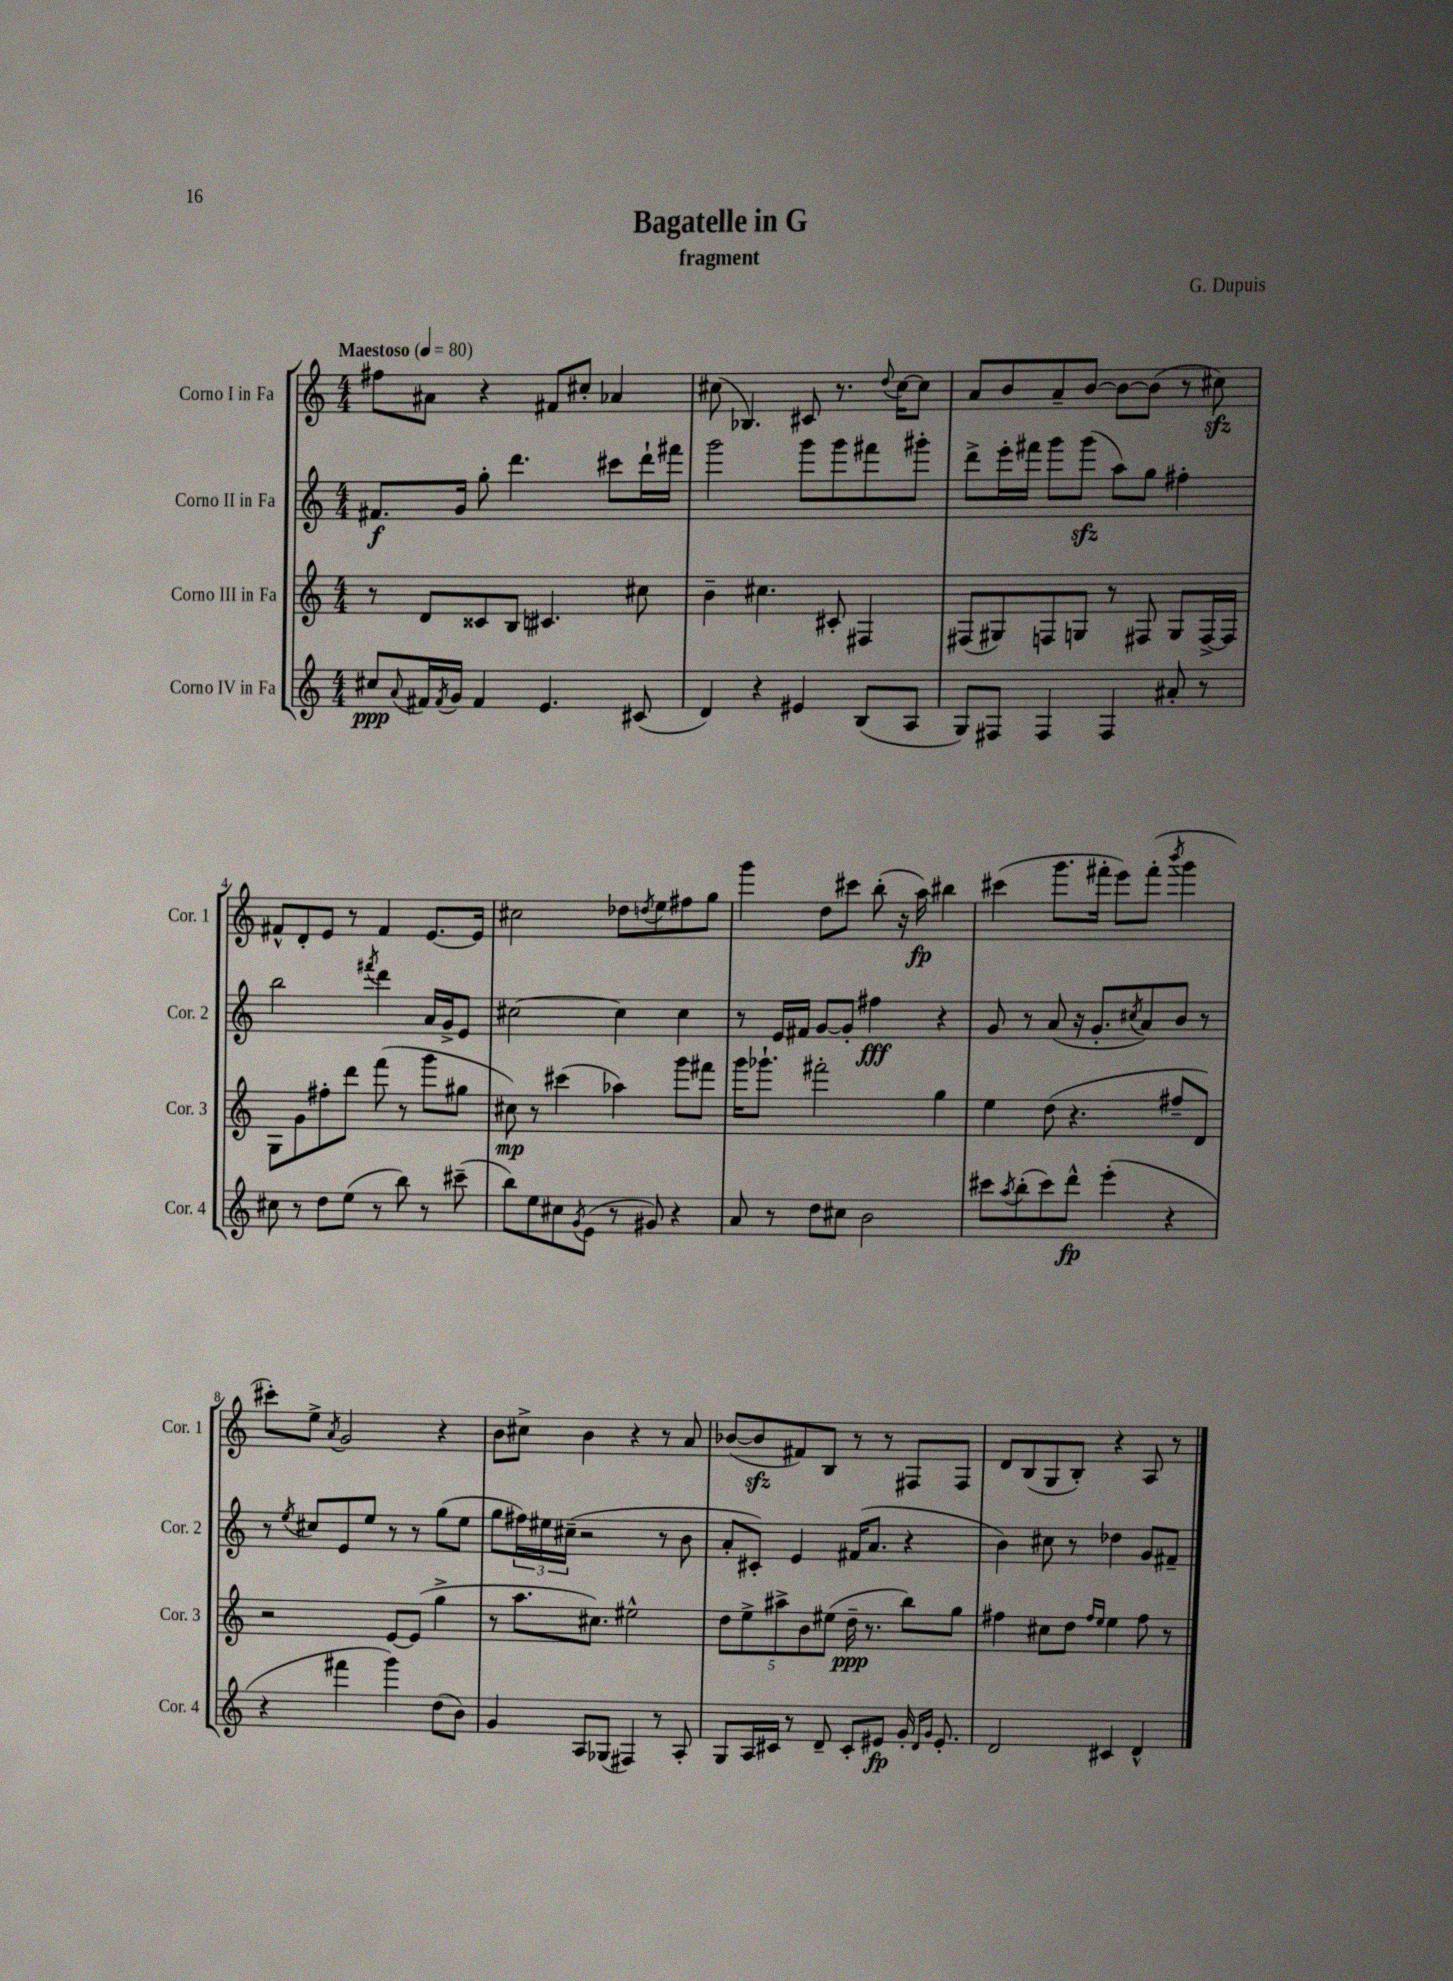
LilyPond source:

\header { title = "Bagatelle in G" composer = "G. Dupuis" subtitle = "fragment" }
<<
\new StaffGroup <<
\new Staff = "s0" \with { instrumentName = "Corno I in Fa" shortInstrumentName = "Cor. 1" } {
    \clef treble \key c \major \numericTimeSignature \time 4/4 \tempo "Maestoso" 4 = 80
    fis''8 ais'8 r4 fis'8 cis''8-. aes'4 |
    cis''8( bes4.) cis'8 r8. \appoggiatura { d''8 } cis''16~ cis''8 |
    a'8 b'8 a'8-- b'8~ b'8~ b'8( r8 cis''8\sfz) |
    fis'8-^ d'8-. e'8 r8 fis'4 e'8.~ e'16 |
    cis''2 des''8 \acciaccatura { d''8 } e''8 fis''8 g''8 |
    g'''4 d''8 cis'''8 b''8-.( r16 a''16\fp) bis''4 |
    cis'''4( g'''8. fis'''16-. e'''8) fis'''8-.( \acciaccatura { b'''8 } g'''4 |
    cis'''8-.) e''8-> \acciaccatura { a'8 } g'2 r4 |
    b'8 cis''8-> b'4 r4 r8 a'8 |
    bes'8~( bes'8\sfz fis'8) b8 r8 r8 fis8 fis8 |
    d'8 b8( g8 b8-.) r4 a8 r8 \bar "|." |
}
\new Staff = "s1" \with { instrumentName = "Corno II in Fa" shortInstrumentName = "Cor. 2" } {
    \clef treble \key c \major \numericTimeSignature \time 4/4
    fis'8.\f g'16 g''8-. d'''4. cis'''8 d'''16-! fis'''16 |
    g'''2 g'''8 g'''8 fis'''8 gis'''8-. |
    d'''8-> e'''16-. fis'''16 g'''8 g'''8\sfz( a''8) g''8 fis''4-. |
    b''2 \acciaccatura { fis'''8 } d'''4 a'16 g'16-> e'8 |
    cis''2~ cis''4 cis''4 |
    r8 e'16 fis'16 g'8~ g'8-. fis''4\fff r4 |
    g'8 r8 a'8( r16 g'8.-. \acciaccatura { cis''8 } a'8) b'8 r8 |
    r8 \acciaccatura { e''8 } cis''8 e'8 e''8 r8 r8 g''8( e''8 |
    g''8 \tuplet 3/2 { fis''16) eis''16 cis''16--( } r2 r8 b'8 |
    a'8-. cis'8-.) e'4 fis'16( a'8. r4 |
    b'4) cis''8 r8 des''4 g'8 fis'8-- \bar "|." |
}
\new Staff = "s2" \with { instrumentName = "Corno III in Fa" shortInstrumentName = "Cor. 3" } {
    \clef treble \key c \major \numericTimeSignature \time 4/4
    r8 d'8 cisis'8 b8 cis'4. cis''8 |
    b'4-- cis''4. cis'8-. fis4 |
    fis8( gis8) f8 g8 r8 fis8 g8 fis16~-> fis16 |
    g8 g'8 fis''8-. d'''8 f'''8( r8 g'''8 gis''8 |
    cis''8\mp) r8 cis'''4( aes''4) g'''8 fis'''8 |
    g'''16 ges'''8.-! fis'''2-. g''4 |
    e''4 d''8( r4. fis''8-- d'8) |
    r2 e'8~ e'8( g''4-> |
    r8 a''8. cis''8.) eis''2-^ |
    \tuplet 5/4 { d''8 e''8-> ais''8-> b'8 eis''8( } d''16--\ppp r8. b''8) g''8 |
    fis''4 cis''8 d''8 \grace { fis''16 e''16 } e''4 fis''8 r8 \bar "|." |
}
\new Staff = "s3" \with { instrumentName = "Corno IV in Fa" shortInstrumentName = "Cor. 4" } {
    \clef treble \key c \major \numericTimeSignature \time 4/4
    cis''8\ppp \appoggiatura { a'8 } fis'16 \acciaccatura { fis'8 } g'16 fis'4 e'4. cis'8( |
    d'4) r4 eis'4 b8( a8 |
    g8) fis8 fis4 fis4 ais'8-. r8 |
    cis''8 r8 d''8 e''8( r8 b''8) r8 cis'''8--( |
    b''8) e''8 cis''8 \acciaccatura { g'8 } e'8( r8 gis'8) r4 |
    a'8 r8 d''8 cis''8 b'2 |
    cis'''8 \acciaccatura { a''8 } b''8-.( cis'''8) d'''8-^\fp e'''4-.( r4 |
    r4 fis'''4 g'''4) d''8( b'8) |
    g'4 a8 ges8( fis4) r8 a8-. |
    g8 a16 cis'16 r8 d'8-- cis'8-. eis'8\fp g'16-. \grace { d'16 g'16 } eis'8.-. |
    d'2 cis'4 d'4-^ \bar "|." |
}
>>
>>
